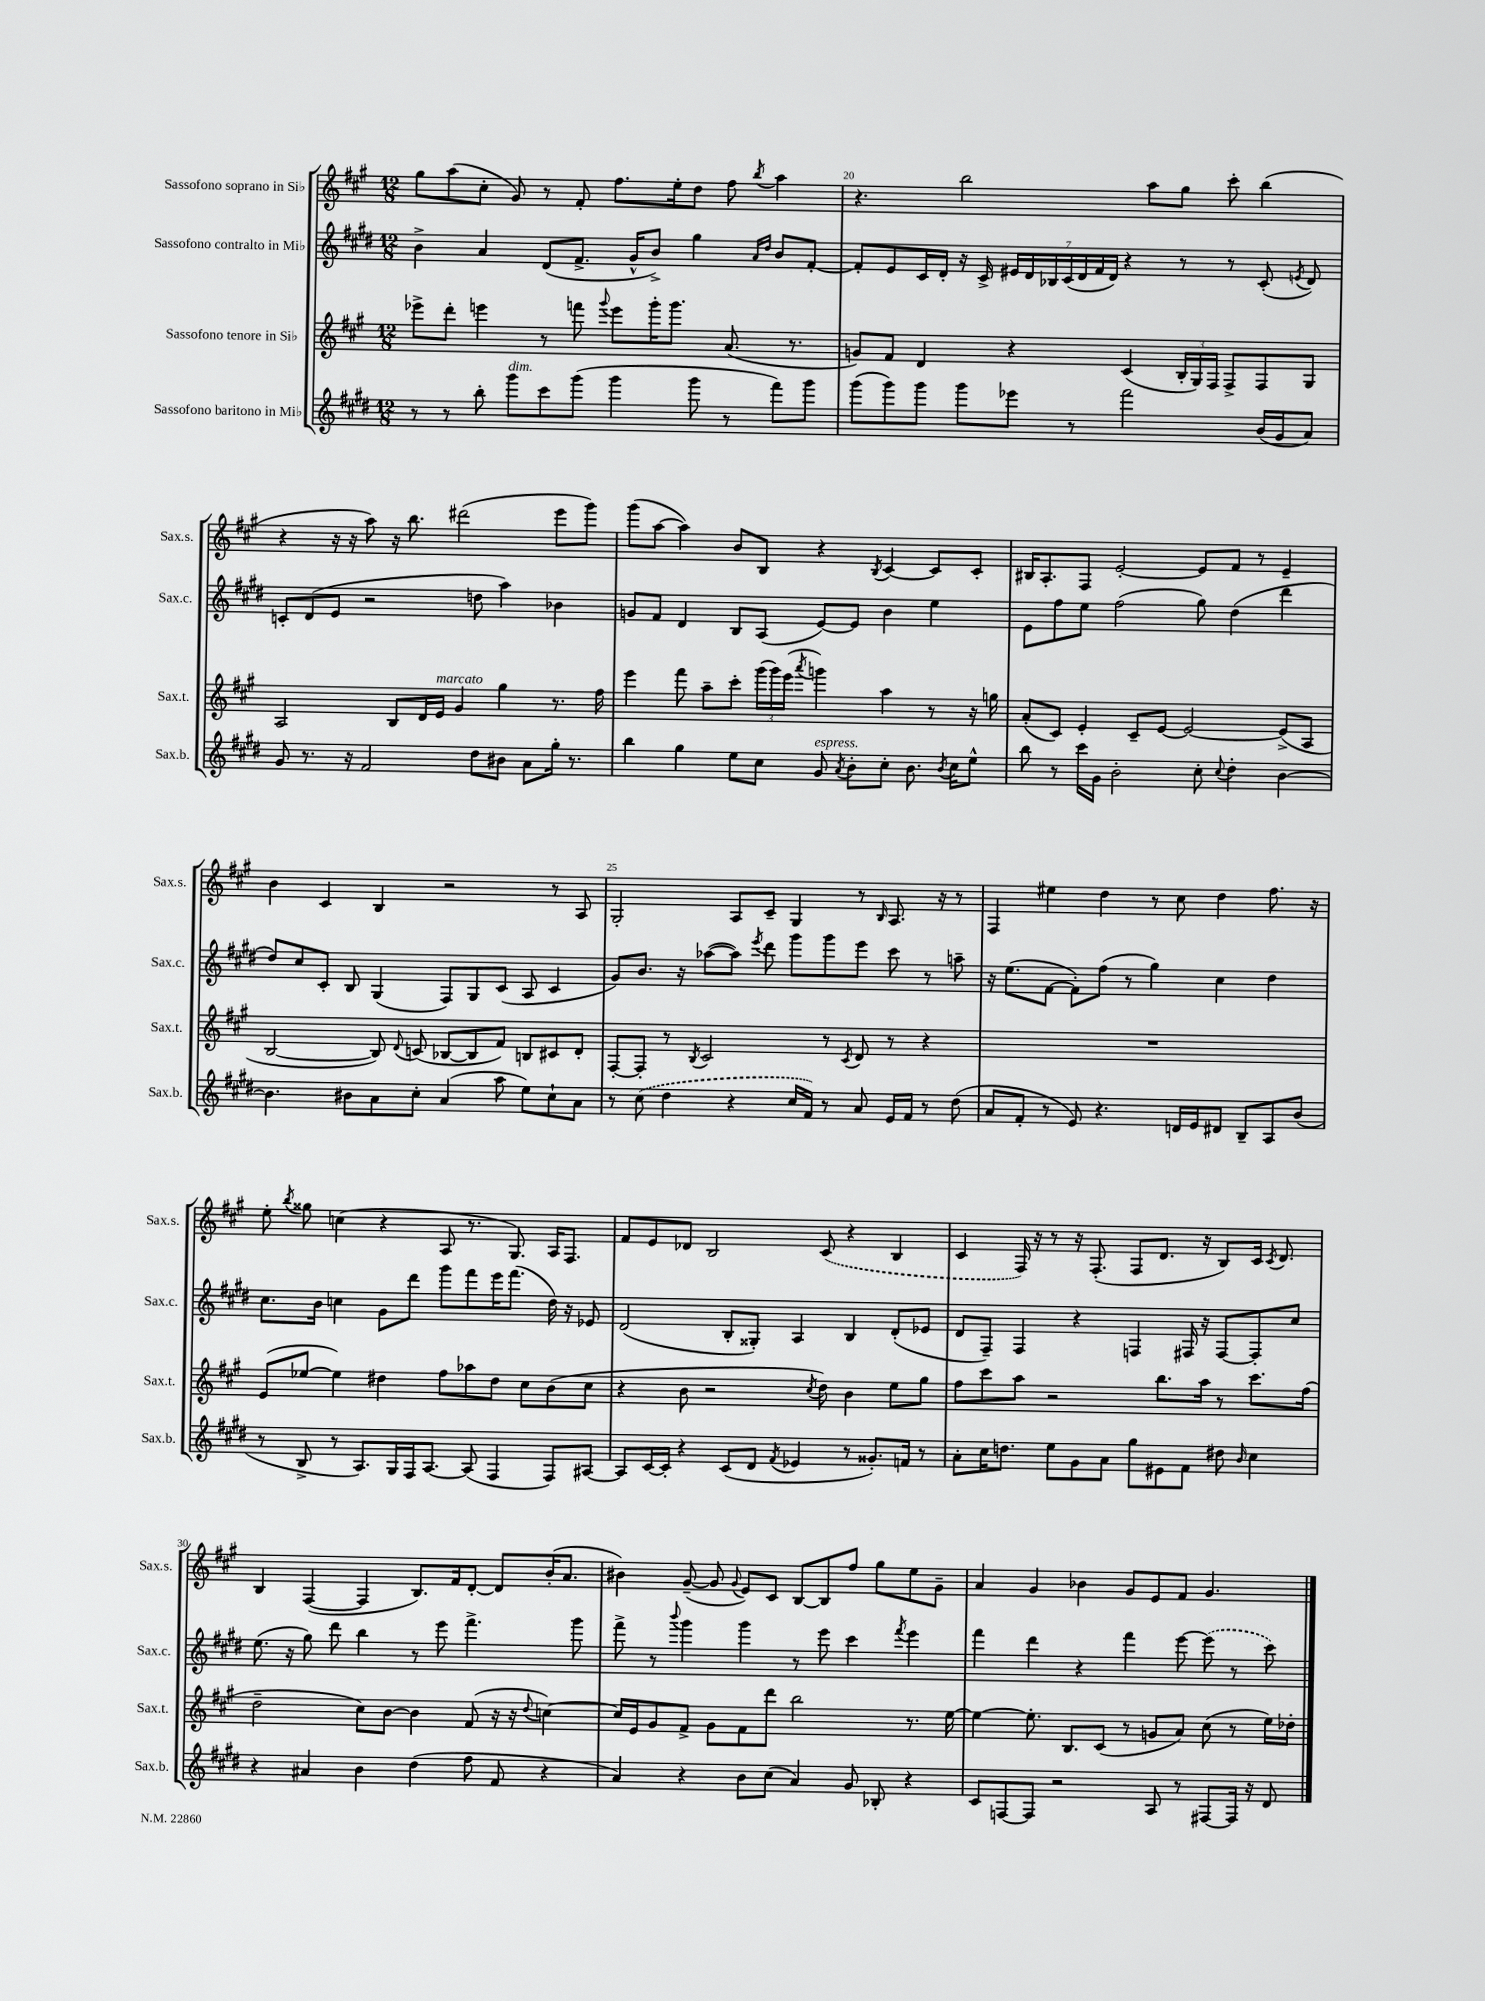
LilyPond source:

<<
\new StaffGroup <<
\new Staff = "s0" \with { instrumentName = "Sassofono soprano in Sib" shortInstrumentName = "Sax.s." } {
    \clef treble \key a \major \numericTimeSignature \time 12/8
    \autoBeamOff gis''8[ a''8( cis''8]-. gis'8) r8 fis'8-. fis''8.[ e''16-. d''8] fis''8 \acciaccatura { b''8 } a''4 |
    r4. b''2 a''8[ gis''8] cis'''8-. b''4( |
    r4 r16 r16 a''8) r16 b''8. dis'''2( e'''8[ gis'''8]) |
    gis'''8[( a''8]~ a''4) b'8[ b8] r4 \acciaccatura { b8 } cis'4~ cis'8[ cis'8]-. |
    bis16[ a8.-. fis8] e'2~-. e'8[ fis'8] r8 e'4-- |
    b'4 cis'4 b4 r2 r8 a8 |
    gis2-. a8[ cis'8]-- gis4 r8 \grace { b16 } a8. r16 r8 |
    fis4 eis''4 d''4 r8 cis''8 d''4 fis''8. r16 |
    e''8-. \acciaccatura { b''8 } gisis''8 c''4( r4 a8 r8. gis8.) a16[ fis8.] |
    fis'8[ e'8 des'8] b2 \once \slurDashed cis'8( r4 b4 |
    cis'4 fis16) r16 r8 r16 fis8.-.( fis8[ d'8.] r16 b8[) cis'16] \acciaccatura { cis'8 } d'8. |
    b4 fis4~( fis4 b8.[) fis'16 d'8]~-. d'8[ b'16-.( a'8.] |
    bis'4) gis'8~--( gis'8 \appoggiatura { gis'8 } e'8[) cis'8] b8[~ b8 fis''8] gis''8[ e''8 gis'8]-- |
    a'4 gis'4 bes'4 gis'8[ e'8 fis'8] gis'4. \bar "|." |
}
\new Staff = "s1" \with { instrumentName = "Sassofono contralto in Mib" shortInstrumentName = "Sax.c." } {
    \clef treble \key e \major \numericTimeSignature \time 12/8
    \autoBeamOff b'4-> a'4 dis'8[( fis'8.]-> gis'16[-^ b'8]->) gis''4 \grace { a'16[ dis''16] } b'8[ fis'8]~-. |
    fis'8[-. e'8 cis'16 dis'16]-. r16 cis'16-> \tuplet 7/4 { eis'16[ dis'16 bes16 cis'16( dis'16 fis'16 dis'16]) } r4 r8 r8 cis'8-.( \acciaccatura { e'8 } dis'8) |
    c'8[-. dis'8( e'8] r2 d''8 a''4) bes'4 |
    g'8[ fis'8] dis'4 b8[ a8]( e'8[~) e'8] b'4 e''4 |
    e'8[ fis''8 e''8] fis''2( gis''8) dis''4( dis'''4 |
    dis''8[) cis''8 cis'8]-. b8 gis4( fis8[) gis8 cis'8]( a8 cis'4 |
    gis'8[) b'8.] r16 aes''8[~( aes''8]) \acciaccatura { e'''8 } dis'''8 gis'''8[ gis'''8 e'''8] cis'''8 r8 a''8-- |
    r16 e''8.[( fis'8]~ fis'8[-.) fis''8]( r8 gis''4) cis''4 dis''4 |
    cis''8.[ b'16] c''4 gis'8[ dis'''8] gis'''8[ fis'''8 e'''16 fis'''8.]( dis''16) r16 ees'8 |
    dis'2( b8[-. gisis8]-.) a4 b4 dis'8[-.( ees'8] |
    dis'8[ fis8]--) fis4 r4 f4 fis16 r16 fis8[~ fis8-. cis''8] |
    e''8.( r16 gis''8) dis'''8 b''4 r8 e'''8 fis'''4.-> gis'''8 |
    fis'''8-> r8 \appoggiatura { b'''8 } gis'''4 gis'''4 r8 e'''8 cis'''4 \acciaccatura { fis'''8 } e'''4 |
    fis'''4 dis'''4 r4 fis'''4 e'''8~ \once \slurDashed e'''8( r8 cis'''8) \bar "|." |
}
\new Staff = "s2" \with { instrumentName = "Sassofono tenore in Sib" shortInstrumentName = "Sax.t." } {
    \clef treble \key a \major \numericTimeSignature \time 12/8
    \autoBeamOff ees'''8[-> d'''8]-. e'''4 r8 f'''8 \appoggiatura { gis'''8 } e'''8[ gis'''16-. gis'''8.] a'8.( r8. |
    g'8[) fis'8] d'4 r4 cis'4( \tuplet 3/2 { b16[-. gis16) fis16] } fis8[-> fis8 gis8] |
    a2 b8[ d'16 e'16]^\markup { \italic "marcato" } gis'4 gis''4 r8. fis''16 |
    e'''4 fis'''8 a''8[-- cis'''8]-. \tuplet 3/2 { gis'''16[( gis'''16) e'''16]( } \acciaccatura { a'''8 } g'''4) a''4 r8 r16 g''16 |
    a'8[-.( cis'8]) e'4-. cis'8[-- e'8]~ e'2~ e'8[->( a8] |
    b2~ b8) \appoggiatura { d'8 } c'8( bes8[~ bes8 fis'8]) b8[ cis'8 d'8]-. |
    fis8[~-. fis8]-. r8 \acciaccatura { b8 } cis'2 r8 \acciaccatura { cis'8 } d'8 r8 r4 |
    R1. |
    e'8[( ees''8]~ ees''4) dis''4 fis''8[ aes''8 dis''8] cis''8[ b'8( cis''8] |
    r4 b'8 r2 \acciaccatura { cis''8 } d''8) b'4 e''8[ gis''8] |
    fis''8[ cis'''8 a''8] r2 b''8.[ a''16] r8 cis'''8.[ fis''16]( |
    d''2-- cis''8[) b'8]~ b'4 fis'8( r16 r16 \appoggiatura { d''8 } c''4~) |
    c''16[ e'16 gis'8 fis'8]-> gis'8[ fis'8 d'''8] b''2 r8. e''16~ |
    e''4~ e''8.-. b8.[ cis'8]( r8 g'8[ a'8]) cis''8( r8 e''16[) des''16]-. \bar "|." |
}
\new Staff = "s3" \with { instrumentName = "Sassofono baritono in Mib" shortInstrumentName = "Sax.b." } {
    \clef treble \key e \major \numericTimeSignature \time 12/8
    \autoBeamOff r8 r8 b''8-. gis'''8[^\markup { \italic "dim." } cis'''8 gis'''8]( gis'''4 gis'''8 r8 fis'''8[) gis'''8] |
    gis'''8[( gis'''8) gis'''8] gis'''8[ ees'''8] r8 fis'''2 b'16[( gis'16 a'8]) |
    gis'8 r8. r16 fis'2 dis''8[ bis'8] a'8[ gis''16]-. r8. |
    b''4 gis''4 e''8[ cis''8] gis'8^\markup { \italic "espress." } \acciaccatura { a'8 } b'8[-. cis''8]-. b'8. \acciaccatura { b'8 } cis''16[ e''8]-^ |
    b''8 r8 cis'''16[ gis'16] b'2-. cis''8-. \appoggiatura { cis''8 } dis''4-. b'4~ |
    b'4. bis'8[ a'8 cis''8]-. a'4( a''8 e''8[) cis''8-! a'8] |
    r8 \once \slurDashed cis''8( dis''4 r4 cis''16[ fis'16]) r8 a'8 e'16[ fis'16] r8 dis''8( |
    a'8[ fis'8]-. r8 e'8) r4. d'16[ e'16 dis'8] b8[-- a8 b'8]( |
    r8 b8-> r8 a8.[) gis16 fis16 a8.]~ a8( fis4 fis8[) ais8]~ |
    ais8[ cis'16~ cis'16]-. r4 cis'8[( dis'8] \acciaccatura { fis'8 } ees'4 r8 gisis'8.[-.) f'16] r8 |
    a'8[-. cis''16 d''8.] e''8[ gis'8 a'8] gis''8[ eis'8 fis'8] dis''8 \grace { b'16 } cis''4 |
    r4 ais'4 b'4 dis''4( fis''8 fis'8 r4 |
    a'4) r4 b'8[ cis''8]( a'4) gis'8 bes8-. r4 |
    cis'8[ f8~ f8] r2 a8 r8 fis8[~ fis16] r16 dis'8 \bar "|." |
}
>>
>>
\layout { \context { \Score currentBarNumber = #19 \override BarNumber.break-visibility = ##(#f #t #t) barNumberVisibility = #(every-nth-bar-number-visible 5) } }
